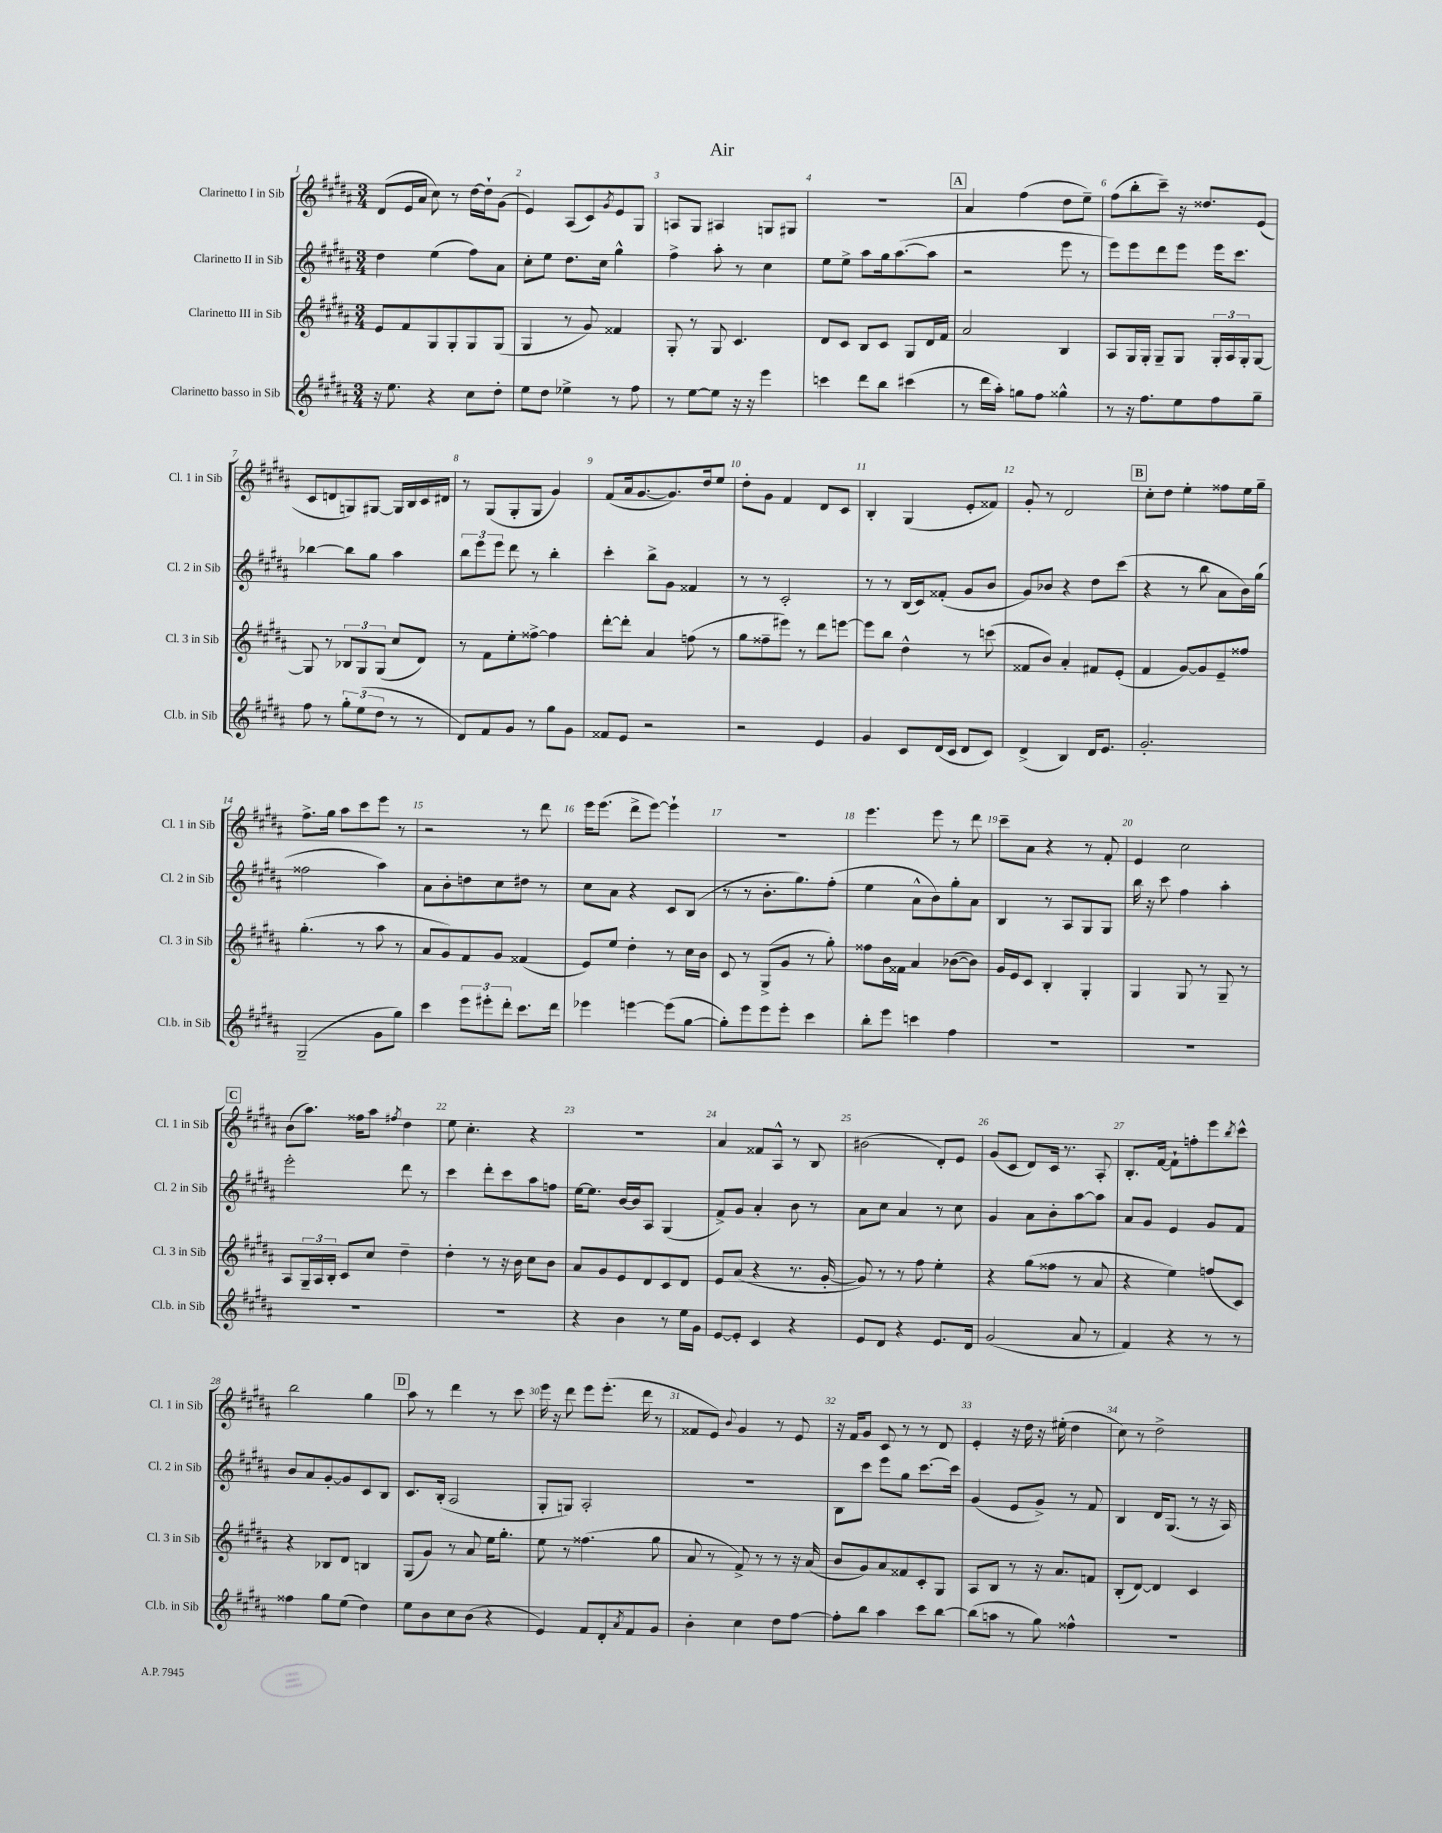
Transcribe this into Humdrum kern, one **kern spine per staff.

**kern	**kern	**kern	**kern
*staff4	*staff3	*staff2	*staff1
*clefG2	*clefG2	*clefG2	*clefG2
*k[f#c#g#d#a#]	*k[f#c#g#d#a#]	*k[f#c#g#d#a#]	*k[f#c#g#d#a#]
*M3/4	*M3/4	*M3/4	*M3/4
16r	8e	4dd#	(8d#
8.ee	.	.	.
.	8f#	.	16e
.	.	.	16a#
4r	8G#	(4ee	8cc#)
.	8G#'	.	8r
8cc#	8G#	8ff#)	[16dd#
.	.	.	16dd#`]
8dd#'	(8G#	8a#	(8g#
=	=	=	=
8ee	4G#	8cc#'	4e)
8dd#	.	8ee	.
4ee-^	8r	8.dd#	(8A#
.	8g#)	.	8c#)
.	.	16cc#	.
.	.	.	8qg#
8r	4f##	4gg#^^	8e
8ff#	.	.	8G#
=	=	=	=
8r	8G#'	4ff#^	8A
[8ee	8r	.	8G#
8ee]	8G#	8aa#'	4A#
16r	4.c#	8r	.
16r	.	.	.
4eee	.	4cc#	8G
.	.	.	8G#
=	=	=	=
4ccc	8d#	8ee	2.r
.	8c#	8ee^	.
8ddd#	8B	8aa#	.
8bb	8c#	16gg#	.
.	.	([8.aa#	.
(4ccc#	8G#	.	.
.	16d#	8aa#]	.
.	16f#	.	.
=	=	=	=
8r	2a#	2r	4a#
16ddd#	.	.	.
16aa#')	.	.	.
8gg	.	.	(4ff#
8ff#	.	.	.
4gg##^^	4B	8eee	8dd#
.	.	8r	8ee~)
=	=	=	=
8r	8A#	8eee)	(8ff#
16r	16G#	8eee	8bb'
8.ff#	16G#'	.	.
.	8G#~	8ddd#	8ccc#~)
8ee	8G#	8eee	16r
.	.	.	8.dd##
8ff#	24G#'	16eee	.
.	24A#	.	.
.	.	8.ccc#	.
.	24G#'	.	.
8gg#~	[8G#	.	(8e
=	=	=	=
8ff#	8G#]	[4bb-	8c#
8r	8r	.	8d
12gg#'	12B-	8bb-]	8G)
(12ee	12G#	.	.
.	.	8gg#	[8G#
12dd#	(12G#	.	.
8r	8cc#	4aa#	16G#]
.	.	.	16B
8r	8d#)	.	16c#
.	.	.	16d#
=	=	=	=
8d#)	8r	12bb	8r
.	.	12eee	.
8f#	8f#	.	(8G#
.	.	12eee	.
8g#	8ee'	8ddd#	8G#'
8r	[8ff##^	8r	8G#
8gg#	4ff##]	4bb'	4g#)
8g#	.	.	.
=	=	=	=
8f##	[8ddd#'	4ccc#'	(8f#
8e	8ddd#']	.	16a#
.	.	.	[8.g#
2r	4a#	8bb^	.
.	.	8g#	8.g#])
.	(8ff	4f##	.
.	.	.	16dd#
.	8r	.	8ee
=	=	=	=
2r	8gg#	8r	8dd#'
.	8ff##~	8r	8g#
.	8eee#)	2c#'	4f#
.	8r	.	.
4e	8ddd#	.	8d#
.	[8eee	.	8c#
=	=	=	=
4g#	8eee]	8r	4B'
.	8bb	8r	.
8c#	4dd#^^	(16B	(4G#
.	.	16c#)	.
(16d#	.	(8f##'	.
16c#	.	.	.
8d#	8r	8g#	8e'
8c#)	(8ccc	8b	8f##)
=	=	=	=
(4d#^	8f##	8g#)	8g#'
.	8b)	8b-	8r
4B)	4a#'	4r	2d#
16d#	8f#	8dd#	.
8.e	.	.	.
.	(8e'	(8ccc#	.
=	=	=	=
2.g#'	4f#	4r	8cc#'
.	.	.	8dd#
.	[8g#)	8r	4ee'
.	8g#]	8bb	.
.	8e~	8a#	8ff##
.	8ff##	16b)	16ee
.	.	(16gg#	16gg#~
=	=	=	=
(2G#~	(4.gg#'	2ff##	8.ff#^
.	.	.	16gg#
.	.	.	8aa#
.	8r	.	8ccc#
8g#	8aa#	4aa#)	8eee
8gg#)	8r	.	8r
=	=	=	=
4ccc#	8a#	8a#	2r
.	8g#)	8b'	.
12eee	8f#	8dd	.
12eee#'	.	.	.
.	8g#	8cc#	.
12ddd#'	.	.	.
8.ccc#	(4f##	8dd#	8r
.	.	8r	8ddd#
16ddd#	.	.	.
=	=	=	=
4eee-	8e)	8cc#	16eee
.	.	.	(8.eee
.	8ee	8a#	.
[4eee	4dd#'	4r	8ddd#^
.	.	.	[8eee)
(8eee]	8r	8c#	4eee`]
[8gg#	16cc#	(8B	.
.	16b	.	.
=	=	=	=
8gg#'])	8c#	8r	2.r
8eee	8r	8r	.
8eee	(8G#^	8.b'	.
8eee'	8g#	.	.
.	.	8.gg#)	.
4ccc#	8r	.	.
.	8gg#')	(8ff#'	.
=	=	=	=
8bb'	8ff##	4ee	4.eee
8eee	16b	.	.
.	16f##	.	.
4ccc	4a#	8a#^^	.
.	.	8b)	8eee
4ff#	([8b-	8gg#'	8r
.	8b-])	8a#	8ddd#
=	=	=	=
2.r	16g#	4B	8ccc#~
.	16e	.	.
.	8c#	.	8a#
.	4B'	8r	4r
.	.	8A#	.
.	4G#'	8G#	8r
.	.	8G#	8f#'
=	=	=	=
2.r	4G#	16bb	4e
.	.	16r	.
.	.	8ccc#	.
.	8G#	4ff#	2cc#
.	8r	.	.
.	8G#~	4aa#'	.
.	8r	.	.
=	=	=	=
2.r	8A#	2eee'	(8b
.	24G#~	.	8.aa#)
.	24A#	.	.
.	24B'	.	.
.	8c#	.	.
.	.	.	16ff##
.	8cc#	.	8aa#
.	.	.	8qff#
.	4dd#~	8ddd#	4dd#
.	.	8r	.
=	=	=	=
2.r	4dd#'	4ccc#	8ee
.	.	.	4.cc#'
.	8r	8ddd#'	.
.	16r	8ccc#	.
.	16b	.	.
.	8cc#	8aa#	4r
.	8b	8ff	.
=	=	=	=
4r	8a#	[16ee	2.r
.	.	8.ee]	.
.	8g#	.	.
4b	8e	[16b	.
.	.	16b]	.
.	8d#	8A#	.
8r	8c#	(4G#	.
16ee	8d#	.	.
16g#	.	.	.
=	=	=	=
[8e	8e	8f#^)	4a#
8e']	(8a#	8g#	.
4c#	4r	4a#'	8f##
.	.	.	8A#^^
4r	8.r	8b	8r
.	.	8r	8B
.	[16g#'	.	.
=	=	=	=
8e	8g#])	8a#	(2b#
8d#	8r	8cc#	.
4r	8r	4a#	.
.	8ff#	.	.
8.e	4ee'	8r	8d#')
.	.	8cc#	8e
16d#	.	.	.
=	=	=	=
(2g#	4r	4g#	(8g#
.	.	.	8c#
.	(8gg#	8a#	8d#)
.	8ff##	8b'	16c#
.	.	.	8.r
8a#	8r	[8aa#	.
8r	8a#	8aa#]	8A#'
=	=	=	=
4f#)	4r	8a#	8.B'
.	.	8g#	.
.	.	.	[16f#
4r	4ee)	4e	8f#`]
.	.	.	8ff'
8r	(8ff	8g#	8eee
.	.	.	8qbb
8r	8c#)	8f#	8ccc#^^
=	=	=	=
4ff##	4r	8b	2bb
.	.	8a#	.
8gg#	8B-	[8g#'	.
(8ee	8d#	8g#]	.
4dd#)	4B	8c#	4gg#
.	.	8B	.
=	=	=	=
8ee	(8G#	8.c#	8aa#
8b	8g#)	.	8r
.	.	(16B'	.
8cc#	8r	2A#	4ddd#
(8b	8a#	.	.
4r	16ee	.	8r
.	8.gg#'	.	.
.	.	.	8ccc#
=	=	=	=
4e)	8ee	8G#'	16eee
.	.	.	16r
.	8r	8G)	8ddd#
8f#	(4.ff##	2A#'	8eee
8d#'	.	.	(8.eee'
8qa#	.	.	.
8f#	.	.	.
.	.	.	16ddd#
8g#	8gg#	.	8r
=	=	=	=
4b'	8a#	2.r	8f##
.	8r	.	8e)
.	.	.	8qqb
4cc#	8f#^)	.	4g#
.	8r	.	.
8dd#	8r	.	8r
[8ff#	16r	.	8e
.	(16a#	.	.
=	=	=	=
8ff#']	8b	8B	16r
.	.	.	16f#
8bb	8g#)	8ccc#	8g#
4aa#	8a#	8eee	8c#
.	8f##	8gg#	8r
8ccc#	8c#'	[8.ccc#	8r
[8bb	8G#	.	8d#
.	.	16ccc#]	.
=	=	=	=
(8bb]	8A#	(4g#	4e'
8aa	8B	.	.
8r	8r	8e	16r
.	.	.	16dd#
8gg#)	16r	8g#^)	16r
.	8.a#	.	(16ee#'
4ff##^^	.	8r	4dd#
.	8f	8f#	.
=	=	=	=
2.r	(8B'	4B	8cc#)
.	[8d#)	.	8r
.	4d#]	16d#	2dd#^
.	.	(8.G#	.
.	4c#	8r	.
.	.	16r	.
.	.	16A#)	.
==	==	==	==
*-	*-	*-	*-
